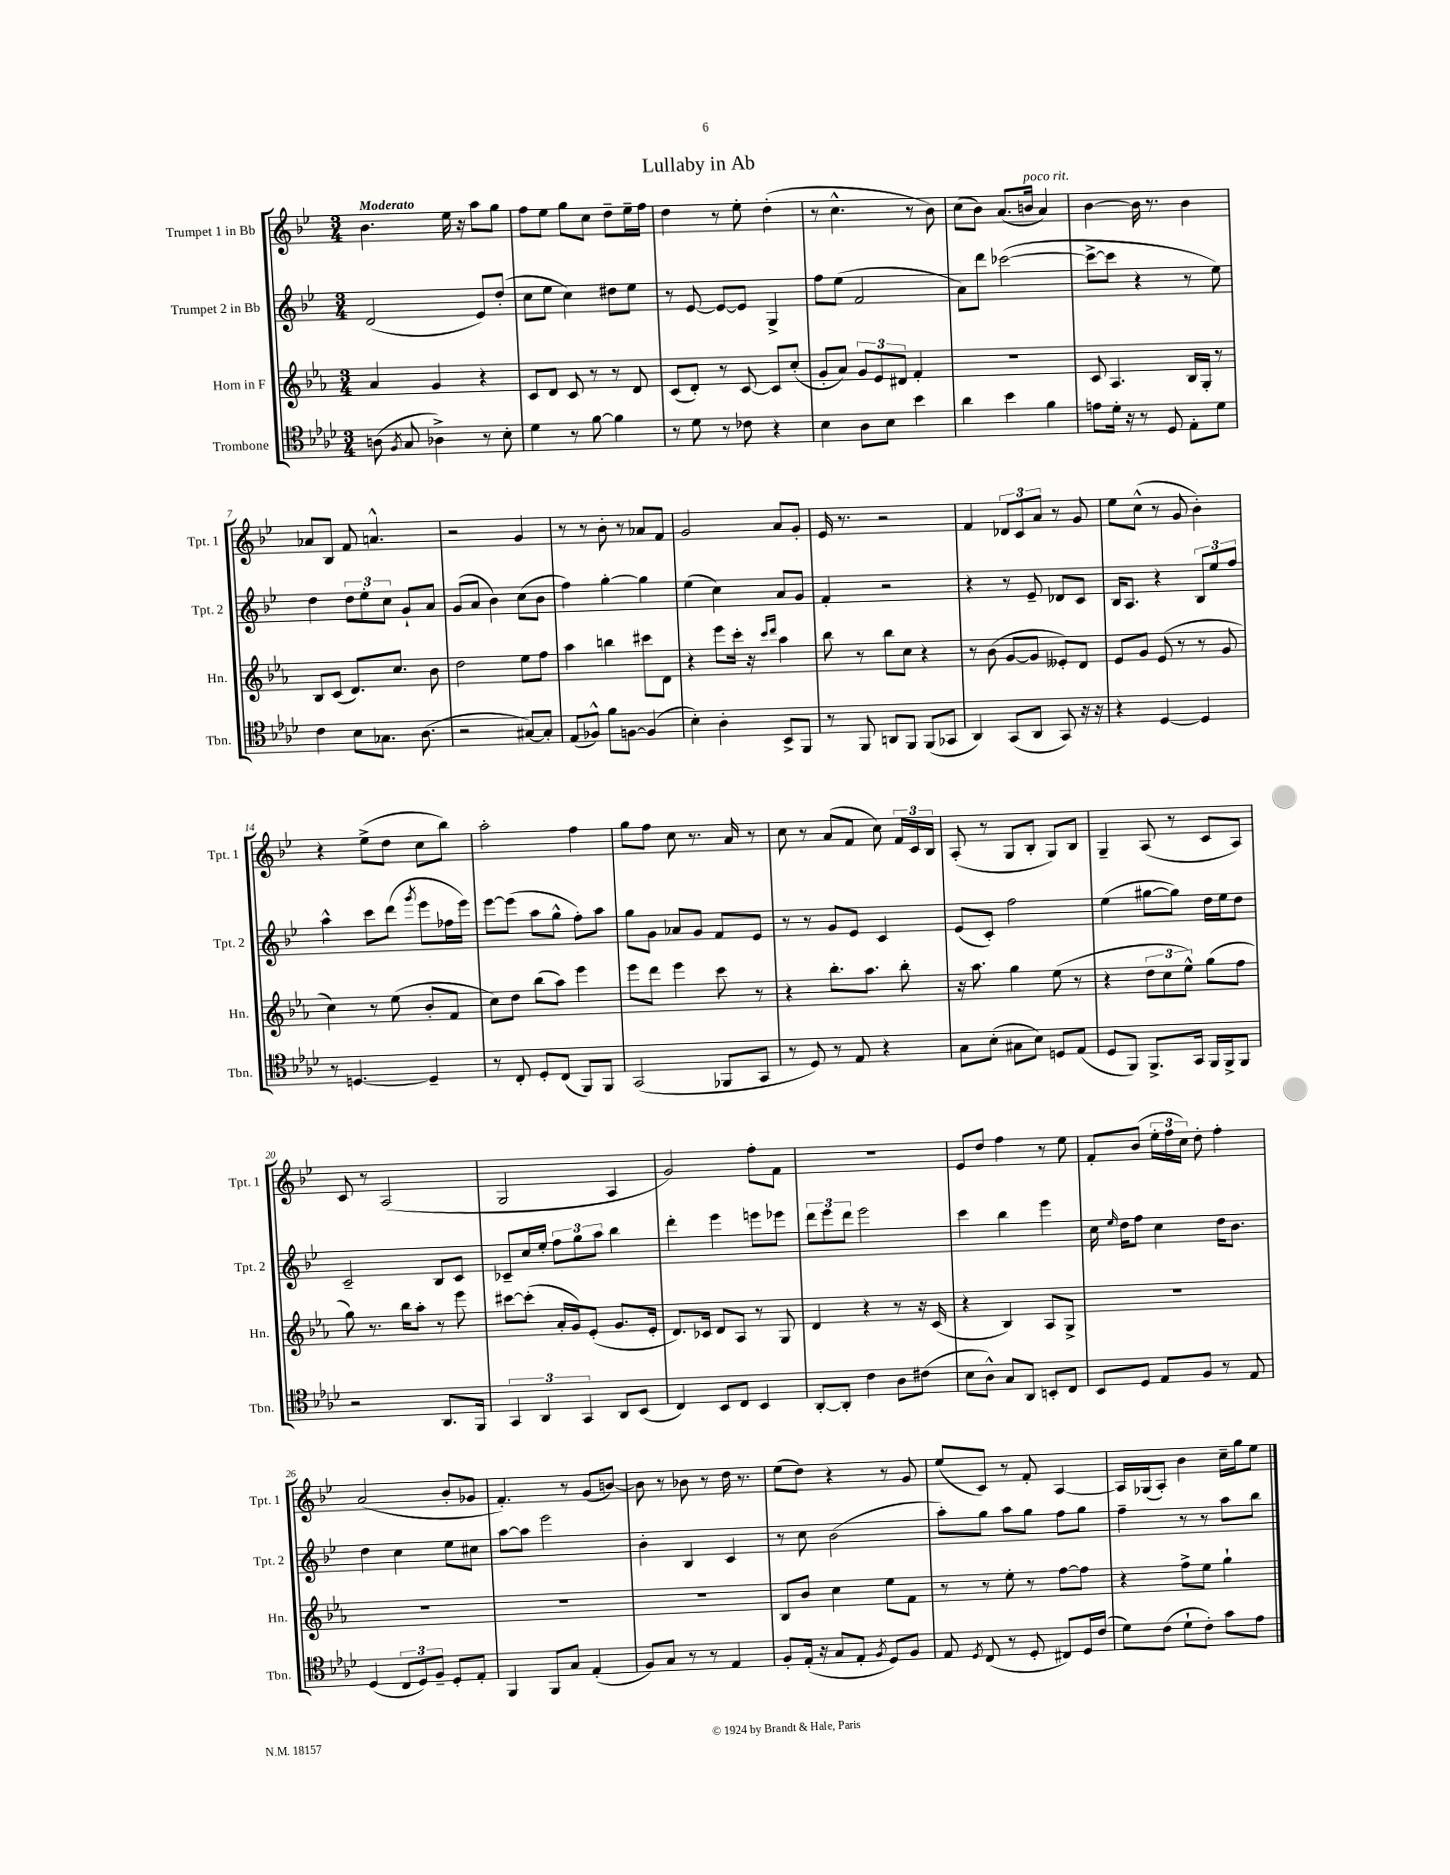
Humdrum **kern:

**kern	**kern	**kern	**kern
*part4	*part3	*part2	*part1
*staff4	*staff3	*staff2	*staff1
*I"Trombone	*I"Horn in F	*I"Trumpet 2 in Bb	*I"Trumpet 1 in Bb
*I'Tbn.	*I'Hn.	*I'Tpt. 2	*I'Tpt. 1
*clefC4	*clefG2	*clefG2	*clefG2
*k[b-e-a-d-]	*k[b-e-a-]	*k[b-e-]	*k[b-e-]
*M3/4	*M3/4	*M3/4	*M3/4
=1	=1	=1	=1
!	!	!	!LO:TX:a:B:t=Moderato
(8An\	4a-/	(2d/	4.b-\
8qF/	.	.	.
8G/	.	.	.
4A-X^\)	4g/	.	.
.	.	.	16ee-\
.	.	.	16r
8r	4r	8e-/L)	8aa\L
8B-'\	.	(8dd'/J	8gg\J
=2	=2	=2	=2
4d-\	8c/L	8cc\L	8ff\L
.	8d/J	8ee-\J	8ee-\J
8r	8c/	4cc\)	8gg\L
[8f\	8r	.	8cc\J
4f\]	8r	8dd#X\L	8dd~\L
.	8d/	8ee-\J	16ee-~\L
.	.	.	16ff\JJ
=3	=3	=3	=3
8r	(8c/L	8r	4dd\
8d-\	8d'/J)	[8e-/	.
8r	8r	8e-/L_	8r
8c-X\	[8c/	8e-/J]	8ee-'\
4r	8c/L]	4G^/	(4dd'\
.	(8cc'/J	.	.
=4	=4	=4	=4
4B-\	8g'/L	8ff\L	8r
.	8a-/J)	(8ee-\J	4.cc^^\
8A-\L	12g/L	2f/	.
.	12e-/	.	.
8B-\J	.	.	.
.	12d#X/J	.	.
4b-\	4f'/	.	8r
.	.	.	8b-\)
=5	=5	=5	=5
4a-\	2.r	8a\L)	(8cc\L
.	.	8ddd\J	8b-\J)
4b-\	.	([2ccc-X\	(8.a/L
!	!	!	!LO:TX:a:i:t=poco rit.
.	.	.	16bn/Jk
4f\	.	.	4a/)
=6	=6	=6	=6
8en\L	8c/	8ccc-^\L_	[4b-\
16d-'\Jk	4.A-/	8ccc-\J]	.
16r	.	.	.
8r	.	4r	16b-\]
.	.	.	8.r
8D-/	.	.	.
8E-'\L	16B-/LL	8r	4b-\
.	16G'/JJ	.	.
8d-\J	8r	8ee-\)	.
!!LO:LB:g=z
=7	=7	=7	=7
4c\	8B-/L	4dd\	8a-X/L
.	(8c/J	.	8B-/J
8B-\L	8.d/L)	12dd\L	8f/
.	.	12ee-'\	.
8.G-X\J	.	.	4.an^^/
.	.	12cc\J	.
.	8.cc/J	.	.
.	.	8g`/L	.
(8.A-\	.	.	.
.	8b-\	8a/J	.
=8	=8	=8	=8
2r	2dd\	(8g/L	2r
.	.	8a/J	.
.	.	4b-\)	.
[8G#X/L)	8ee-\L	(8cc\L	4g/
8G#'/J]	8ff\J	8b-\J	.
=9	=9	=9	=9
(8E-/L	4aa-\	4ff\)	8r
8F-X^^/J)	.	.	8r
8f\L	4bbn\	[4gg'\	8b-'\
[8Fn\J	.	.	8r
(4F/]	8ccc#X\L	4gg\]	8a-X/L
.	8d\J	.	8f/J
=10	=10	=10	=10
4B-'\)	4r	(4ee-\	2g/
4A-'\	8eee-\L	4cc\)	.
.	16ccc'\Jk	.	.
.	16r	.	.
.	16qqccc/LL	.	.
.	16qqddd/JJ	.	.
8BB-^/L	4aa-\	8a/L	8a/L
8FF/J	.	8g/J	8g'/J
=11	=11	=11	=11
8r	8bb-\	4f'/	16e-/
.	.	.	8.r
8FF/	8r	.	.
8AAn/L	8bb-\L	2r	2r
8FF/J	8cc\J	.	.
(8FF/L	4r	.	.
8GG-X/J	.	.	.
=12	=12	=12	=12
4AA-/)	8r	4r	4f/
.	(8b-\	.	.
(8GG/L	[8g/L	8r	12d-X/L
.	.	.	12c/
8AA-/J	8g/J]	8e-~/	.
.	.	.	12a/J
8GG/)	8e--X'/L)	8d-X/L	8r
16r	8d/J	8c/J	8g/
16r	.	.	.
=13	=13	=13	=13
4r	8e-/L	16B-/KL	8ee-\L
.	.	8.A/J	.
.	8g/J	.	(8cc^^\J
[4D-/	(8e-/	4r	8r
.	8r	.	8g/
4D-/]	8r	12B-/L	4b-'\)
.	.	12ee-/	.
.	8g/	.	.
.	.	12ff/J	.
!!LO:LB:g=z
=14	=14	=14	=14
8r	4cc\)	4aa^^\	4r
[4.Dn/	.	.	.
.	8r	8ccc\L	(8ee-^\L
.	(8ee-\	(8ddd\J	8dd\J
.	.	8qggg/	.
4D~/]	8b-'/L	8eee-\L	8cc\L
.	8f/J	16ff-X\L	8bb-\J)
.	.	16eee-\JJ)	.
=15	=15	=15	=15
8r	8cc\L)	[8eee-\L	2aa'\
8C'/	8dd\J	(8eee-\J]	.
8D-'/L	(8bb-\L	8aa\L	.
(8C/J	8aa-\J)	8gg^^\J	.
8FF/L)	4eee-\	8ff'\L)	4ff\
8FF/J	.	8aa\J	.
=16	=16	=16	=16
(2GG/	8eee-\L	8gg\L	8gg\L
.	8ddd\J	8g\J	8ff\J
.	4eee-\	8a-X/L	8cc\
.	.	8g/J	8.r
8FF-X/L	8ccc\	8f/L	.
.	.	.	16a/
8GG/J	8r	8e-/J	8r
=17	=17	=17	=17
8r	4r	8r	8cc\
8D-/)	.	8r	8r
8r	8.bb-'\L	8g/L	(8a/L
8E-/	.	8e-/J	8f/J
.	8.aa-\J	.	.
4r	.	4c/	8cc\)
.	8bb-'\	.	24f/LL
.	.	.	24c/
.	.	.	24B-/JJ
=18	=18	=18	=18
8G\L	16r	(8e-/L	(8A'/
.	8.aa-\	.	.
(8B-'\J	.	8c'/J)	8r
8G#X\L	4gg\	2ff\	8G/L
8B-\J)	.	.	8B-'/J
8Dn/L	(8ee-\	.	8G/L)
(8E-/J	8r	.	8B-/J
=19	=19	=19	=19
8D-/L	4r	(4ee-\	4G~/
8FF/J)	.	.	.
8.FF^/L	12dd\L	[8gg#X\L	(8A/
.	12cc\	.	.
.	.	8gg#\J])	8r
.	12ee-^^\J)	.	.
16GG/Jk	.	.	.
16FF/LL	(8gg\L	16dd\LL	8c/L
16FF^/J	.	16ee-\J	.
8FF/J	8ff\J	8dd\J	8A/J)
!!LO:LB:g=z
=20	=20	=20	=20
2r	8gg\)	2c~/	8c/
.	8.r	.	8r
.	.	.	(2A/
.	16bb-\KL	.	.
.	8aa-'\J	.	.
8.AA-/L	8r	8B-/L	.
.	8eee-\	8c/J	.
16FF/Jk	.	.	.
=21	=21	=21	=21
6GG/	[8ccc#X\L	8c-X~/L	2G/
.	(8ccc#'\J]	16cc/L	.
6AA-/	.	.	.
.	.	16ee-'/JJ	.
.	16a-'/LL	12ff\L	.
.	16g/J)	.	.
6GG/	.	12gg\	.
.	(8e-'/J	.	.
.	.	12aa\J	.
8AA-/L	8.g/L	4bb-\	4A/
(8BB-/J	.	.	.
.	16e-'/Jk	.	.
=22	=22	=22	=22
4C/)	8.d/L)	4ddd'\	2g/)
.	16c-X/Jk	.	.
8BB-/L	8d/L	4eee-\	.
8C/J	8A-/J	.	.
4BB-/	8r	8eeen\L	8ff'\L
.	8G/	8eee-X\J	8f\J
=23	=23	=23	=23
[8AA-'/L	4d/	12ddd\L	2.r
.	.	12eee-\	.
8AA-'/J]	.	.	.
.	.	12ddd\J	.
4c\	4r	2eee-\	.
8A-\L	8r	.	.
(8c#X\J	16r	.	.
.	(16c/	.	.
=24	=24	=24	=24
8B-\L	4r	4ccc\	8e-/L
8A-^^\J)	.	.	8dd/J
8G/L	4B-/)	4bb-\	4ff\
8AA-/J	.	.	.
8BBn'/L	8A-/L	4eee-\	8r
8C/J	8G^/J	.	8ee-\
=25	=25	=25	=25
8BB-/L	2.r	16cc\	8f'/L
.	.	16qqee-/	.
.	.	16dd\KL	.
8D-/J	.	8ff\J	(8b-/J
8E-/L	.	4cc\	24ee-'\LL
.	.	.	24ff\
.	.	.	24cc\JJ)
8F/J	.	.	8dd'\
8r	.	16dd\KL	4ff'\
.	.	8.b-\J	.
8E-/	.	.	.
!!LO:LB:g=z
=26	=26	=26	=26
(4D-/	2.r	4dd\	(2a/
12C/L	.	4cc\	.
12D-/)	.	.	.
12F~/J	.	.	.
8D-'/L	.	8ee-\L	8b-'/L
8E-'/J	.	8cc#X\J	8g-X/J
=27	=27	=27	=27
4FF/	2.r	[8aa\L	4.f'/)
.	.	8aa\J]	.
8FF/L	.	2eee-\	.
8G/J	.	.	8r
(4E-'/	.	.	(8g/L
.	.	.	[8bn/J)
=28	=28	=28	=28
8F/L)	2.r	4b-'\	8b\]
8G/J	.	.	8r
8r	.	4B-/	8b-X\
8r	.	.	8r
4E-/	.	4c/	16dd\
.	.	.	8.r
=29	=29	=29	=29
8F'/L	8B-/L	8r	(8ee-\L
(16E-'/Jk	8b-/J	8cc\	8dd\J)
16r	.	.	.
8G/L	4cc\	(2b-\	4r
8E-'/J	.	.	.
8qF/	.	.	.
8D-/L)	8ee-\L	.	8r
8F/J	8f\J	.	8g/
=30	=30	=30	=30
8E-/	8r	8aa'\L)	(8ee-/L
8qD-/	.	.	.
(8C/	8r	8gg\J	8c/J)
8r	8ee-'\	8aa\L	8r
8D-'/	8r	8gg\J	8f'/
8C#X/L)	[8ff\L	8ff\L	[4A/
16D-/L	8ff\J]	8gg\J	.
(16c/JJ	.	.	.
=31	=31	=31	=31
8d-\L)	4r	4ff~\	16A/LL]
.	.	.	(16G-X/J
(8c\J	.	.	8A'/J)
8d-`\L	8ff^\L	8r	4b-\
8c'\J)	8ee-\J	8r	.
8g\L	4gg`\	8aa\L	16cc~\LL
.	.	.	16gg\J
8e-\J	.	8bb-\J	8ee-\J
==	==	==	==
*-	*-	*-	*-
